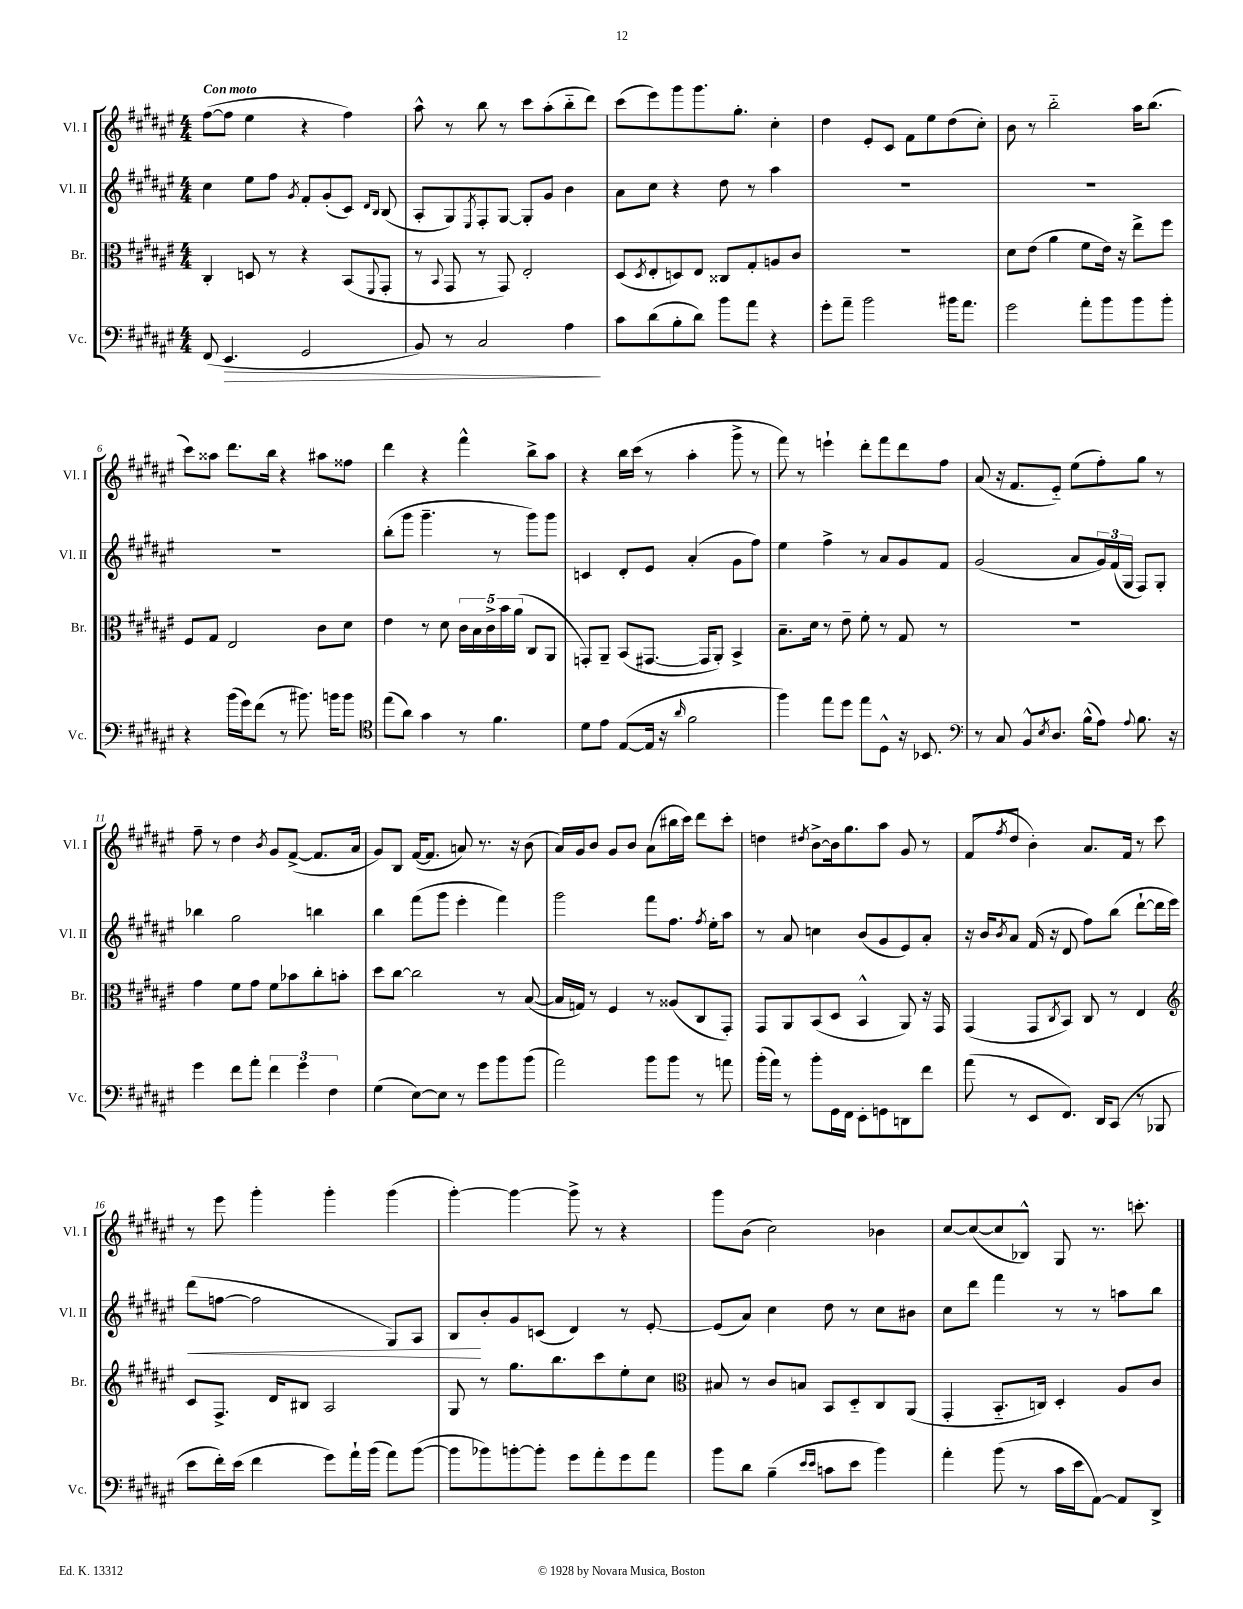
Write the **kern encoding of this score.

**kern	**kern	**kern	**kern
*staff4	*staff3	*staff2	*staff1
*clefF4	*clefC3	*clefG2	*clefG2
*k[f#c#g#d#a#e#]	*k[f#c#g#d#a#e#]	*k[f#c#g#d#a#e#]	*k[f#c#g#d#a#e#]
*M4/4	*M4/4	*M4/4	*M4/4
(8FF#	4C#'	4cc#	([8ff#
4.EE#	.	.	8ff#]
.	8D	8ee#	4ee#
.	8r	8ff#	.
.	.	8qg#	.
2GG#	4r	8f#'	4r
.	.	(8g#'	.
.	(8BB	8c#)	4ff#)
.	.	16qqd#	.
.	8qqFF#	16qqB	.
.	8GG#'	(8B	.
=	=	=	=
8BB)	8r	8A#'	8aa#^^
.	8qqBB	.	.
8r	8GG#	8G#)	8r
.	.	8qE#	.
2C#	8r	8F#'	8bb
.	8GG#)	[8G#	8r
.	2E#'	8G#']	8ccc#
.	.	8g#	(8aa#'
4A#	.	4b	8bb'~
.	.	.	8ddd#)
=	=	=	=
8c#	(8D#	8a#	(8ccc#
.	8qD#	.	.
(8d#	8E#'	8cc#	8eee#)
8B'	8D)	4r	8ggg#
8d#)	8E#	.	8.ggg#
8b	8C##	8dd#	.
.	.	.	8.gg#'
8a#	8G#'	8r	.
4r	8A	4aa#	4cc#'
.	8c#	.	.
=	=	=	=
8g#'	1r	1r	4dd#
8a#~	.	.	.
2b	.	.	8e#'
.	.	.	8c#
.	.	.	8f#
.	.	.	8ee#
16b#	.	.	(8dd#
8.a#	.	.	.
.	.	.	8cc#')
=	=	=	=
2g#	8d#	1r	8b
.	(8e#	.	8r
.	4a#	.	2bb'~
8a#'	8f#	.	.
8b	16e#)	.	.
.	16r	.	.
8b	8ee#^	.	16aa#
.	.	.	(8.bb
8b'	8ff#	.	.
=	=	=	=
4r	8F#	1r	8ccc#)
.	8G#	.	8aa##
(16b	2E#	.	8.ddd#
16g#)	.	.	.
(8f#	.	.	.
.	.	.	16bb
8r	.	.	4r
8.b#)	.	.	.
.	8c#	.	8aa#
16b	.	.	.
8b	8d#	.	8ff##
=	=	=	=
*clefC4	*	*	*
(8ee#	4e#	(8bb'	4ddd#
8a#)	.	8ggg#	.
4g#	8r	4.ggg#~	4r
.	8d#	.	.
8r	20c#	.	4fff#^^
.	20B	.	.
.	20c#^	.	.
4.f#	.	8r	.
.	20b	.	.
.	(20a#	.	.
.	8C#	8ggg#)	8bb^
.	8AA#	8ggg#	8aa#
=	=	=	=
8d#	8GG')	4c	4r
8e#	8AA#~	.	.
([8E#	(8BB	8d#'	16bb
.	.	.	(16ccc#
16E#]	[8.GG#	8e#	8r
16r	.	.	.
16qqa#	.	.	.
2f#	.	(4a#'	4aa#'
.	16GG#]	.	.
.	8AA#')	.	.
.	4BB^	8g#	8ggg#^
.	.	8ff#)	8r
=	=	=	=
4ff#)	8.B~	4ee#	8fff#)
.	.	.	8r
.	16d#	.	.
8ee#	8r	4ff#^	4eee`
8dd#	8e#~	.	.
8ee#	8f#'	8r	8ddd#'
8D#^^	8r	8a#	8fff#
16r	8G#	8g#	8ddd#
8.BB-	.	.	.
.	8r	8f#	8ff#
=	=	=	=
*clefF4	*	*	*
8r	1r	(2g#	(8a#
8C#	.	.	16r
.	.	.	8.f#
8BB^^	.	.	.
8qE#	.	.	.
8.D#	.	.	8e#'~)
.	.	8a#	(8ee#
(16B^^	.	.	.
8A#)	.	24g#)	8ff#')
.	.	(24f#	.
.	.	24G#	.
8qqA#	.	.	.
8.B	.	8F#)	8gg#
.	.	8G#'	8r
16r	.	.	.
=	=	=	=
4g#	4g#	4bb-	8ff#~
.	.	.	8r
8f#	8f#	2gg#	4dd#
8a#'	8g#	.	.
.	.	.	8qb
6f#	8f#	.	8g#
.	8b-	.	([8f#^
6g#	.	.	.
.	8cc#'	4bb	8.f#]
6F#	.	.	.
.	8b'	.	.
.	.	.	16a#
=	=	=	=
(4G#	8dd#	4bb	8g#)
.	[8cc#	.	8B
[8E#)	2cc#]	(8fff#	([16f#
.	.	.	8.f#]
8E#]	.	8ggg#	.
8r	.	4eee#'	8a)
8g#	.	.	8.r
8b	8r	4fff#)	.
.	.	.	16r
(8b	([8B	.	(8b
=	=	=	=
2a#)	16B]	2ggg#	16a#)
.	16G)	.	16g#
.	8r	.	8b
.	4F#	.	8g#
.	.	.	8b
8b	8r	8fff#	(8a#
8b	(8A##	8.ff#	16bb#
.	.	.	16ccc#)
8r	8C#	.	8ddd#
.	.	8qff#	.
.	.	16ee#'	.
8a	8GG#')	8aa#	8ccc#'
=	=	=	=
(16b'	8GG#	8r	4dd
16a#)	.	.	.
8r	8AA#	8a#	.
.	.	.	8qdd#
8b'	(8BB	4cc	[8b^
16GG#	8D#	.	16b]
16FF#	.	.	8.gg#
8EE#'	4BB^^	(8b	.
8GG	.	8g#	8aa#
8DD	8AA#)	8e#)	8g#
8f#	16r	8a#'	8r
.	16GG#	.	.
=	=	=	=
(8a#	(4GG#	16r	(8f#
.	.	16b	.
.	.	8qb	8qff#
8r	.	8a#	8dd#
8EE#	8GG#	(16f#	4b')
.	.	16r	.
.	8qC#	.	.
8.FF#)	8BB)	8d#	.
.	8C#	8ff#)	8.a#
16DD#	.	.	.
(8CC#	8r	(8bb	.
.	.	.	16f#
8r	4E#	[8ddd#`	8r
8BBB-	.	16ddd#]	8ccc#
.	.	16eee#)	.
=	=	=	=
*	*clefG2	*	*
8e#	8c#	(8ddd#	8r
16f#')	8.F#^	[8ff	8eee#
(16e#	.	.	.
4f#	.	2ff]	4ggg#'
.	16d#	.	.
.	8B#	.	.
8g#)	2A#	.	4ggg#'
16a#`	.	.	.
(16b	.	.	.
8a#)	.	8G#)	(4ggg#
([8b	.	8A#	.
=	=	=	=
8b]	8G#	8B	[4ggg#')
8b-)	8r	8b'	.
[8b'	8.gg#	8g#	4ggg#_
8b']	.	(8c	.
.	8.bb	.	.
8g#	.	4d#)	8ggg#^]
8a#'	8ccc#	.	8r
8g#	8ee#'	8r	4r
8a#	8cc#	[8e#'	.
=	=	=	=
*	*clefC3	*	*
8b	8B#	(8e#]	8ggg#
8d#	8r	8a#)	(8b
(4B~	8c#	4cc#	2cc#)
.	8B	.	.
16qqe#	.	.	.
16qqe#	.	.	.
8c	8BB	8dd#	.
8e#	8D#'~	8r	.
4b)	8C#	8cc#	4b-
.	(8AA#	8b#	.
=	=	=	=
4a#'	4GG#'	8cc#	[8cc#
.	.	8ddd#	(8cc#_
(8b	8.BB'~	4fff#	8cc#]
8r	.	.	8B-^^)
.	16C)	.	.
16c#	4D#'	8r	8G#
16e#	.	.	.
[8AA#)	.	8r	8.r
8AA#]	8A#	8aa	.
.	.	.	8.ccc'
8DD#^	8c#	8bb	.
==	==	==	==
*-	*-	*-	*-
